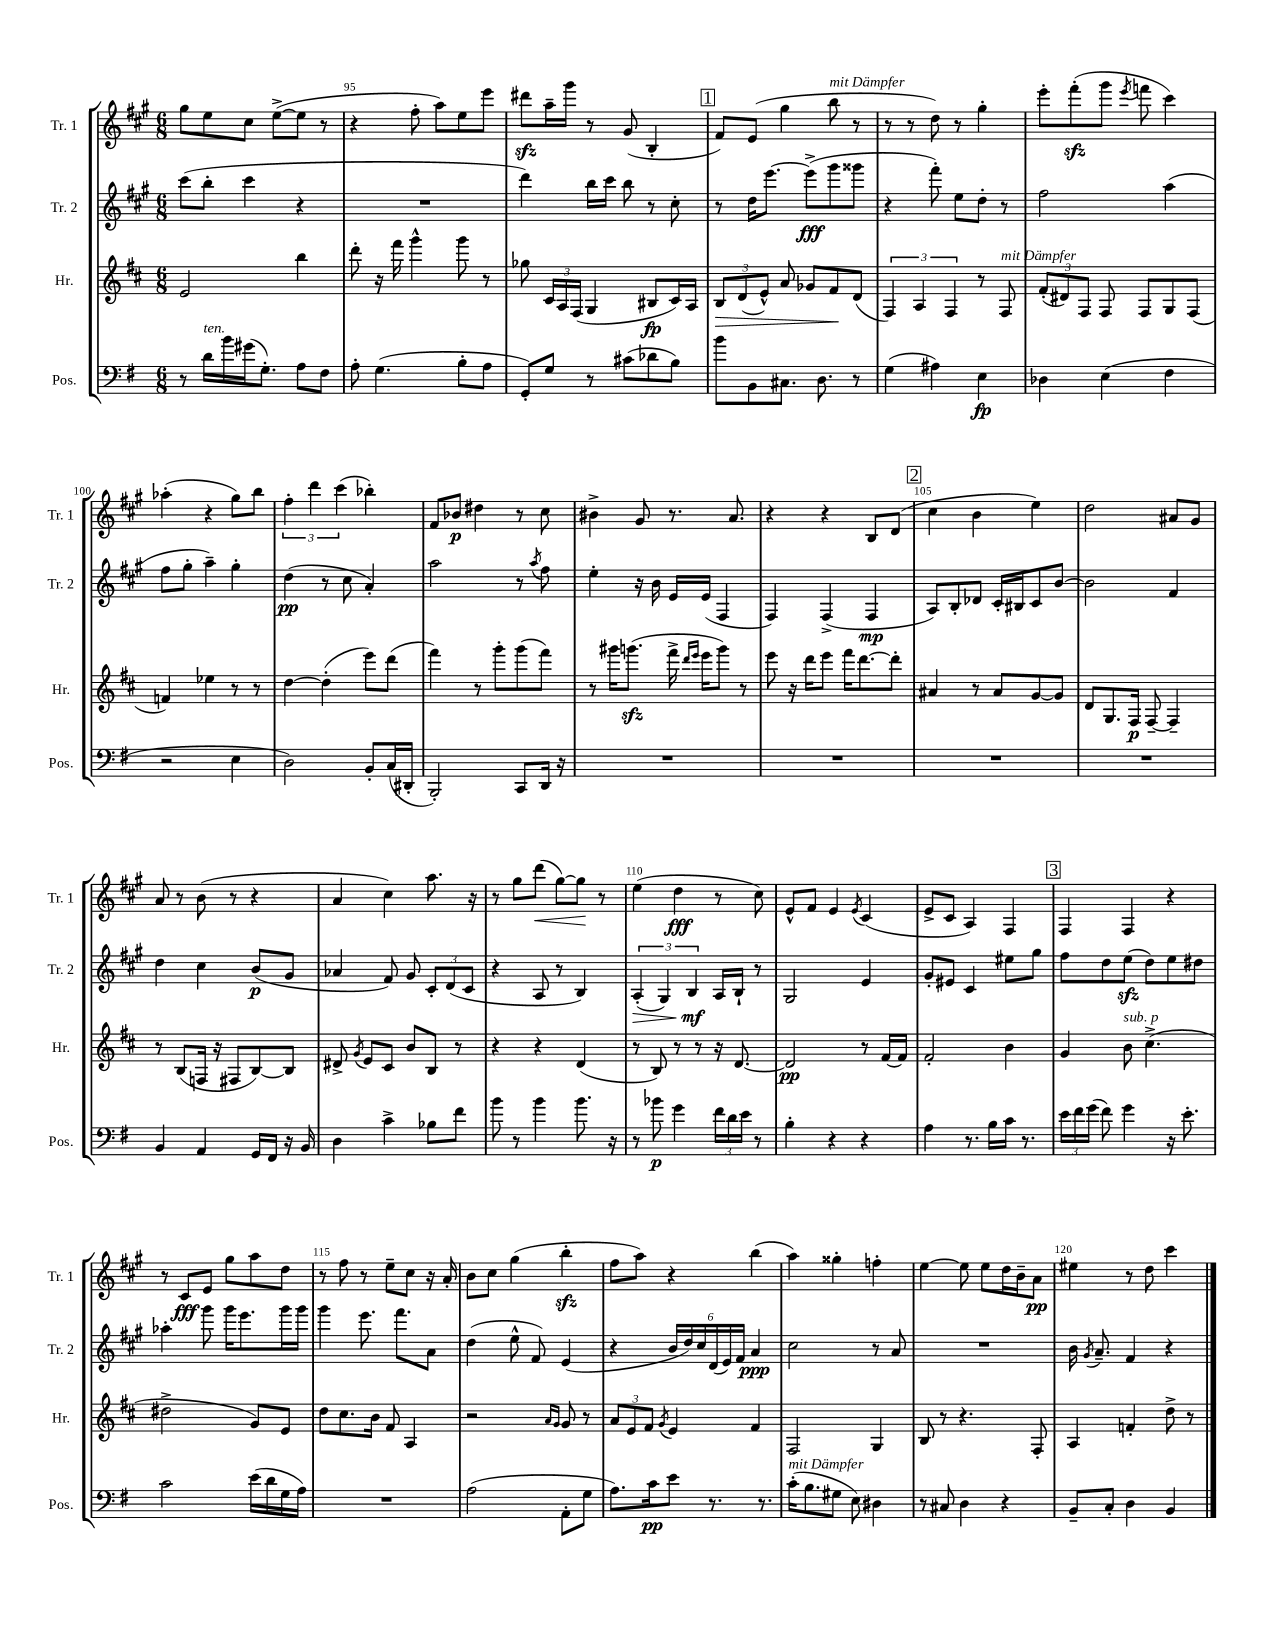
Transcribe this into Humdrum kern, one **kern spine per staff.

**kern	**dynam	**kern	**dynam	**kern	**dynam	**kern	**dynam
*part4	*part4	*part3	*part3	*part2	*part2	*part1	*part1
*staff4	*staff4	*staff3	*staff3	*staff2	*staff2	*staff1	*staff1
*I"Pos.	*	*I"Hr.	*	*I"Tr. 2	*	*I"Tr. 1	*
*I'Pos.	*	*I'Hr.	*	*I'Tr. 2	*	*I'Tr. 1	*
*clefF4	*	*clefG2	*	*clefG2	*	*clefG2	*
*k[f#]	*	*k[f#c#]	*	*k[f#c#g#]	*	*k[f#c#g#]	*
*M6/8	*	*M6/8	*	*M6/8	*	*M6/8	*
=94	=94	=94	=94	=94	=94	=94	=94
8r	.	2e/	.	(8ccc#\L	.	8gg#\L	.
!LO:TX:a:i:t=ten.	!	!	!	!	!	!	!
16d\LL	.	.	.	8bb'\J	.	8ee\	.
16b\	.	.	.	.	.	.	.
(16g#X\J	.	.	.	4ccc#\	.	8cc#\J	.
8.G'\J)	.	.	.	.	.	.	.
.	.	.	.	.	.	([8ee^\L	.
8A\L	.	4bb\	.	4r	.	8ee\J]	.
8F#\J	.	.	.	.	.	8r	.
=95	=95	=95	=95	=95	=95	=95	=95
8A'\	.	8ddd'\	.	2.r	.	4r	.
(4.G\	.	16r	.	.	.	.	.
.	.	16fff#\	.	.	.	.	.
.	.	4ggg^^\	.	.	.	8ff#'\	.
.	.	.	.	.	.	8aa\L)	.
8B'\L	.	8ggg\	.	.	.	8ee\	.
8A\J	.	8r	.	.	.	8eee\J	.
=96	=96	=96	=96	=96	=96	=96	=96
8GG'/L)	.	8gg-X\	.	4ddd\)	.	8ddd#Xzz\L	.
8G/J	.	24c#/LL	.	.	.	16aa~\L	.
.	.	24A/	.	.	.	.	.
.	.	.	.	.	.	16ggg#\JJ	.
.	.	(24F#/JJ	.	.	.	.	.
8r	.	4G/	.	16bb\LL	.	8r	.
.	.	.	.	16ccc#\JJ	.	.	.
(8c#X\L	.	.	.	8bb\	.	(8g#/	.
8d-X\	.	8B#X/L	fp	8r	.	4B'/	.
8B\J)	.	16c#/L)	.	8cc#'\	.	.	.
.	.	16A/JJ	.	.	.	.	.
!!LO:REH:place=s1:t=1
=97	=97	=97	=97	=97	=97	=97	=97
!	!	!	!LO:HP:b	!	!	!	!
8b\L	.	12B/L	>	8r	.	8f#/L)	.
.	.	(12d/	.	.	.	.	.
8BB\	.	.	.	16dd\KL	.	(8e/J	.
.	.	12e^^/J)	.	.	.	.	.
.	.	.	.	[8.eee\J	.	.	.
8.C#X\J	.	8a/	.	.	.	4gg#\	.
.	.	8g-X/L	.	(8eee^\L]	fff	.	.
8.D\	.	.	.	.	.	.	.
!	!	!	!	!	!	!LO:TX:a:i:t=mit Dämpfer	!
.	.	8f#/	.	8ggg#\	.	8bb\	.
8r	.	(8d/J	]	8ggg##X\J	.	8r	.
=98	=98	=98	=98	=98	=98	=98	=98
(4G\	.	6F#/)	.	4r	.	8r	.
.	.	.	.	.	.	8r	.
.	.	6A/	.	.	.	.	.
4A#X\)	.	.	.	8fff#'\)	.	8dd\)	.
.	.	6F#/	.	.	.	.	.
.	.	.	.	8ee\L	.	8r	.
4E\	fp	8r	.	8dd'\J	.	4gg#'\	.
!	!	!LO:TX:a:i:t=mit Dämpfer	!	!	!	!	!
.	.	8F#/	.	8r	.	.	.
=99	=99	=99	=99	=99	=99	=99	=99
4D-X\	.	(12f#'/L	.	2ff#\	.	8eee'\L	.
.	.	12d#X/)	.	.	.	.	.
.	.	.	.	.	.	(8fff#zz'\	.
.	.	12F#/J	.	.	.	.	.
(4E\	.	8F#/	.	.	.	8ggg#\J	.
.	.	.	.	.	.	8qeee/	.
.	.	8F#/L	.	.	.	8fffn\	.
4F#\	.	8G/	.	(4aa\	.	4ccc#\)	.
.	.	(8F#/J	.	.	.	.	.
!!LO:LB:g=z
=100	=100	=100	=100	=100	=100	=100	=100
2r	.	4fn/)	.	8ff#\L	.	(4aa-X'\	.
.	.	.	.	8gg#'\J	.	.	.
.	.	4ee-X\	.	4aa~\)	.	4r	.
4E\	.	8r	.	4gg#'\	.	8gg#\L)	.
.	.	8r	.	.	.	8bb\J	.
=101	=101	=101	=101	=101	=101	=101	=101
2D\)	.	[4dd\	.	(4dd\	pp	6ff#'\	.
.	.	.	.	.	.	6ddd\	.
.	.	(4dd'\]	.	8r	.	.	.
.	.	.	.	.	.	(6ccc#\	.
.	.	.	.	8cc#\	.	.	.
8BB'/L	.	8eee\L)	.	4a'/)	.	4bb-X'\)	.
(16C/L	.	(8ddd\J	.	.	.	.	.
16DD#X'/JJ	.	.	.	.	.	.	.
=102	=102	=102	=102	=102	=102	=102	=102
2BBB'/)	.	4fff#\)	.	2aa\	.	8f#/L	.
.	.	.	.	.	.	8b-X/J	p
.	.	8r	.	.	.	4dd#X\	.
.	.	8ggg'\L	.	.	.	.	.
8CC/L	.	(8ggg\	.	8r	.	8r	.
.	.	.	.	8qaa/	.	.	.
16DD/Jk	.	8fff#\J)	.	8ff#\	.	8cc#\	.
16r	.	.	.	.	.	.	.
=103	=103	=103	=103	=103	=103	=103	=103
2.r	.	8r	.	4ee'\	.	4b#X^\	.
.	.	16ggg#X\KL	.	.	.	.	.
.	.	(8.gggnzz\J	.	.	.	.	.
.	.	.	.	16r	.	8g#/	.
.	.	.	.	16b\	.	.	.
.	.	16fff#^\	.	16e/LL	.	8.r	.
.	.	16qqddd/LL	.	.	.	.	.
.	.	16qqeee/JJ	.	.	.	.	.
.	.	16eee\KL	.	(16e/JJ	.	.	.
.	.	8ggg\J)	.	4F#/	.	.	.
.	.	.	.	.	.	8.a/	.
.	.	8r	.	.	.	.	.
=104	=104	=104	=104	=104	=104	=104	=104
2.r	.	8eee\	.	4F#/)	.	4r	.
.	.	16r	.	.	.	.	.
.	.	16ddd\KL	.	.	.	.	.
.	.	8eee\J	.	(4F#^/	.	4r	.
.	.	16fff#\KL	.	.	.	.	.
.	.	[8.ddd\	.	.	.	.	.
.	.	.	.	4F#/	mp	8B/L	.
.	.	8ddd'\J]	.	.	.	(8d/J	.
!!LO:REH:place=s1:t=2
=105	=105	=105	=105	=105	=105	=105	=105
2.r	.	4a#X/	.	8A/L)	.	4cc#\	.
.	.	.	.	8B'/	.	.	.
.	.	8r	.	8d-X/J	.	4b\	.
.	.	8a#/L	.	16c#'/LL	.	.	.
.	.	.	.	16B#X/J	.	.	.
.	.	[8g/	.	8c#/	.	4ee\)	.
.	.	8g/J]	.	[8b/J	.	.	.
=106	=106	=106	=106	=106	=106	=106	=106
2.r	.	8d/L	.	2b\]	.	2dd\	.
.	.	8.G/	.	.	.	.	.
.	.	16F#/Jk	p	.	.	.	.
.	.	[8F#~/	.	.	.	.	.
.	.	4F#~/]	.	4f#/	.	8a#X/L	.
.	.	.	.	.	.	8g#/J	.
!!LO:LB:g=z
=107	=107	=107	=107	=107	=107	=107	=107
4BB/	.	8r	.	4dd\	.	8a/	.
.	.	(8B/L	.	.	.	8r	.
4AA/	.	16Fn/Jk	.	4cc#\	.	(8b\	.
.	.	16r	.	.	.	.	.
.	.	8F#X/L	.	.	.	8r	.
16GG/LL	.	[8B/)	.	(8b/L	p	4r	.
16FF#/JJ	.	.	.	.	.	.	.
16r	.	8B/J]	.	8g#/J	.	.	.
16BB/	.	.	.	.	.	.	.
=108	=108	=108	=108	=108	=108	=108	=108
4D\	.	8d#X^/	.	4a-X/	.	4a/	.
.	.	8qg/	.	.	.	.	.
.	.	8e/L	.	.	.	.	.
4c^\	.	8c#/J	.	8f#/)	.	4cc#\)	.
.	.	8b/L	.	8g#/	.	.	.
8B-X\L	.	8B/J	.	12c#'/L	.	8.aa\	.
.	.	.	.	(12d/	.	.	.
8f#\J	.	8r	.	.	.	.	.
.	.	.	.	12c#/J	.	.	.
.	.	.	.	.	.	16r	.
=109	=109	=109	=109	=109	=109	=109	=109
8b\	.	4r	.	4r	.	8r	.
8r	.	.	.	.	.	8gg#\L	.
!	!	!	!	!	!	!	!LO:HP:b
4b\	.	4r	.	8A/	.	(8ddd\J	<
.	.	.	.	8r	.	[8gg#\L)	.
8.b\	.	(4d/	.	4B/)	.	8gg#\J]	.
.	.	.	.	.	.	8r	[
16r	.	.	.	.	.	.	.
=110	=110	=110	=110	=110	=110	=110	=110
!	!	!	!	!	!LO:HP:b	!	!
8r	.	8r	.	(6A'/	>	(4ee\	.
8b-X\	p	8B/)	.	.	.	.	.
.	.	.	.	6G#/)	.	.	.
4g\	.	8r	.	.	.	4dd\	fff
.	.	.	.	6B/	mf	.	.
.	.	8r	.	.	.	.	.
24f#\LL	.	16r	.	16A/LL	]	8r	.
24d\	.	.	.	.	.	.	.
.	.	[8.d/	.	16B`/JJ	.	.	.
24e\JJ	.	.	.	.	.	.	.
8r	.	.	.	8r	.	8cc#\)	.
=111	=111	=111	=111	=111	=111	=111	=111
4B'\	.	2d/]	pp	2G#/	.	8e^^/L	.
.	.	.	.	.	.	8f#/J	.
4r	.	.	.	.	.	4e/	.
.	.	.	.	.	.	8qe/	.
4r	.	8r	.	4e/	.	(4c#/	.
.	.	[16f#/LL	.	.	.	.	.
.	.	16f#/JJ]	.	.	.	.	.
=112	=112	=112	=112	=112	=112	=112	=112
4A\	.	2f#'/	.	8g#'/L	.	8e^/L	.
.	.	.	.	8e#X/J	.	8c#/J	.
8.r	.	.	.	4c#/	.	4A/)	.
16B\LL	.	.	.	.	.	.	.
16c\JJ	.	4b\	.	8ee#X\L	.	4F#/	.
8.r	.	.	.	.	.	.	.
.	.	.	.	8gg#\J	.	.	.
!!LO:REH:place=s1:t=3
=113	=113	=113	=113	=113	=113	=113	=113
24e\LL	.	4g/	.	8ff#\L	.	4F#/	.
24f#\	.	.	.	.	.	.	.
(24g\JJ	.	.	.	.	.	.	.
8f#\)	.	.	.	8dd\	.	.	.
!	!	!LO:TX:a:i:t=sub. p	!	!	!	!	!
4g\	.	8b\	.	(8eezz\J	.	4F#/	.
.	.	(4.cc#^\	.	8dd\L)	.	.	.
16r	.	.	.	8ee\	.	4r	.
8.e'\	.	.	.	.	.	.	.
.	.	.	.	8dd#X\J	.	.	.
!!LO:LB:g=z
=114	=114	=114	=114	=114	=114	=114	=114
2c\	.	2dd#X^\	.	4aa-X'\	.	8r	.
.	.	.	.	.	.	8c#/L	fff
.	.	.	.	8ggg#\	.	8e/J	.
.	.	.	.	16ggg#\KL	.	8gg#\L	.
.	.	.	.	8.eee\	.	.	.
(16e\LL	.	8g/L)	.	.	.	8aa\	.
16d\	.	.	.	.	.	.	.
16G\	.	8e/J	.	16ggg#\L	.	8dd\J	.
16A\JJ)	.	.	.	16ggg#\JJ	.	.	.
=115	=115	=115	=115	=115	=115	=115	=115
2.r	.	8dd\L	.	4ggg#\	.	8r	.
.	.	8.cc#\	.	.	.	8ff#\	.
.	.	.	.	8.eee\	.	8r	.
.	.	16b\Jk	.	.	.	.	.
.	.	8f#/	.	.	.	8ee~\L	.
.	.	.	.	8.fff#\L	.	.	.
.	.	4A/	.	.	.	8cc#\J	.
.	.	.	.	8a\J	.	16r	.
.	.	.	.	.	.	16a'/	.
=116	=116	=116	=116	=116	=116	=116	=116
(2A\	.	2r	.	(4dd\	.	8b\L	.
.	.	.	.	.	.	8cc#\J	.
.	.	.	.	8ee^^\	.	(4gg#\	.
.	.	.	.	8f#/)	.	.	.
.	.	16qqa/LL	.	.	.	.	.
.	.	16qqg/JJ	.	.	.	.	.
8AA'\L	.	8g/	.	(4e/	.	4bbzz'\	.
8G\J	.	8r	.	.	.	.	.
=117	=117	=117	=117	=117	=117	=117	=117
8.A\L)	.	12a/L	.	4r	.	8ff#\L	.
.	.	12e/	.	.	.	.	.
.	.	.	.	.	.	8aa\J)	.
.	.	12f#/J	.	.	.	.	.
16c\k	pp	.	.	.	.	.	.
.	.	8qg/	.	.	.	.	.
8e\J	.	4e/	.	24b/LL	.	4r	.
.	.	.	.	24dd/)	.	.	.
.	.	.	.	24cc#/	.	.	.
8.r	.	.	.	(24d/	.	.	.
.	.	.	.	24e/)	.	.	.
.	.	.	.	24f#/JJ	.	.	.
.	.	4f#/	.	4a/	ppp	(4bb\	.
8.r	.	.	.	.	.	.	.
=118	=118	=118	=118	=118	=118	=118	=118
!LO:TX:a:i:t=mit Dämpfer	!	!	!	!	!	!	!
(16c'\KL	.	2F#/	.	2cc#\	.	4aa\)	.
8.B\	.	.	.	.	.	.	.
8G#X\J	.	.	.	.	.	4gg##X'\	.
8E\)	.	.	.	.	.	.	.
4D#X\	.	4G/	.	8r	.	4ffn'\	.
.	.	.	.	8a/	.	.	.
=119	=119	=119	=119	=119	=119	=119	=119
8r	.	8B/	.	2.r	.	[4ee\	.
8C#X/	.	8r	.	.	.	.	.
4D\	.	4.r	.	.	.	8ee\]	.
.	.	.	.	.	.	8ee\L	.
4r	.	.	.	.	.	16dd\L	.
.	.	.	.	.	.	16b~\J	.
.	.	8F#'/	.	.	.	8a\J	pp
=120	=120	=120	=120	=120	=120	=120	=120
8BB~/L	.	4A/	.	16b\	.	4ee#X\	.
.	.	.	.	8qg#/	.	.	.
.	.	.	.	8.a~/	.	.	.
8C'/J	.	.	.	.	.	.	.
4D\	.	4fn'/	.	4f#/	.	8r	.
.	.	.	.	.	.	8dd\	.
4BB/	.	8dd^\	.	4r	.	4ccc#\	.
.	.	8r	.	.	.	.	.
==	==	==	==	==	==	==	==
*-	*-	*-	*-	*-	*-	*-	*-
